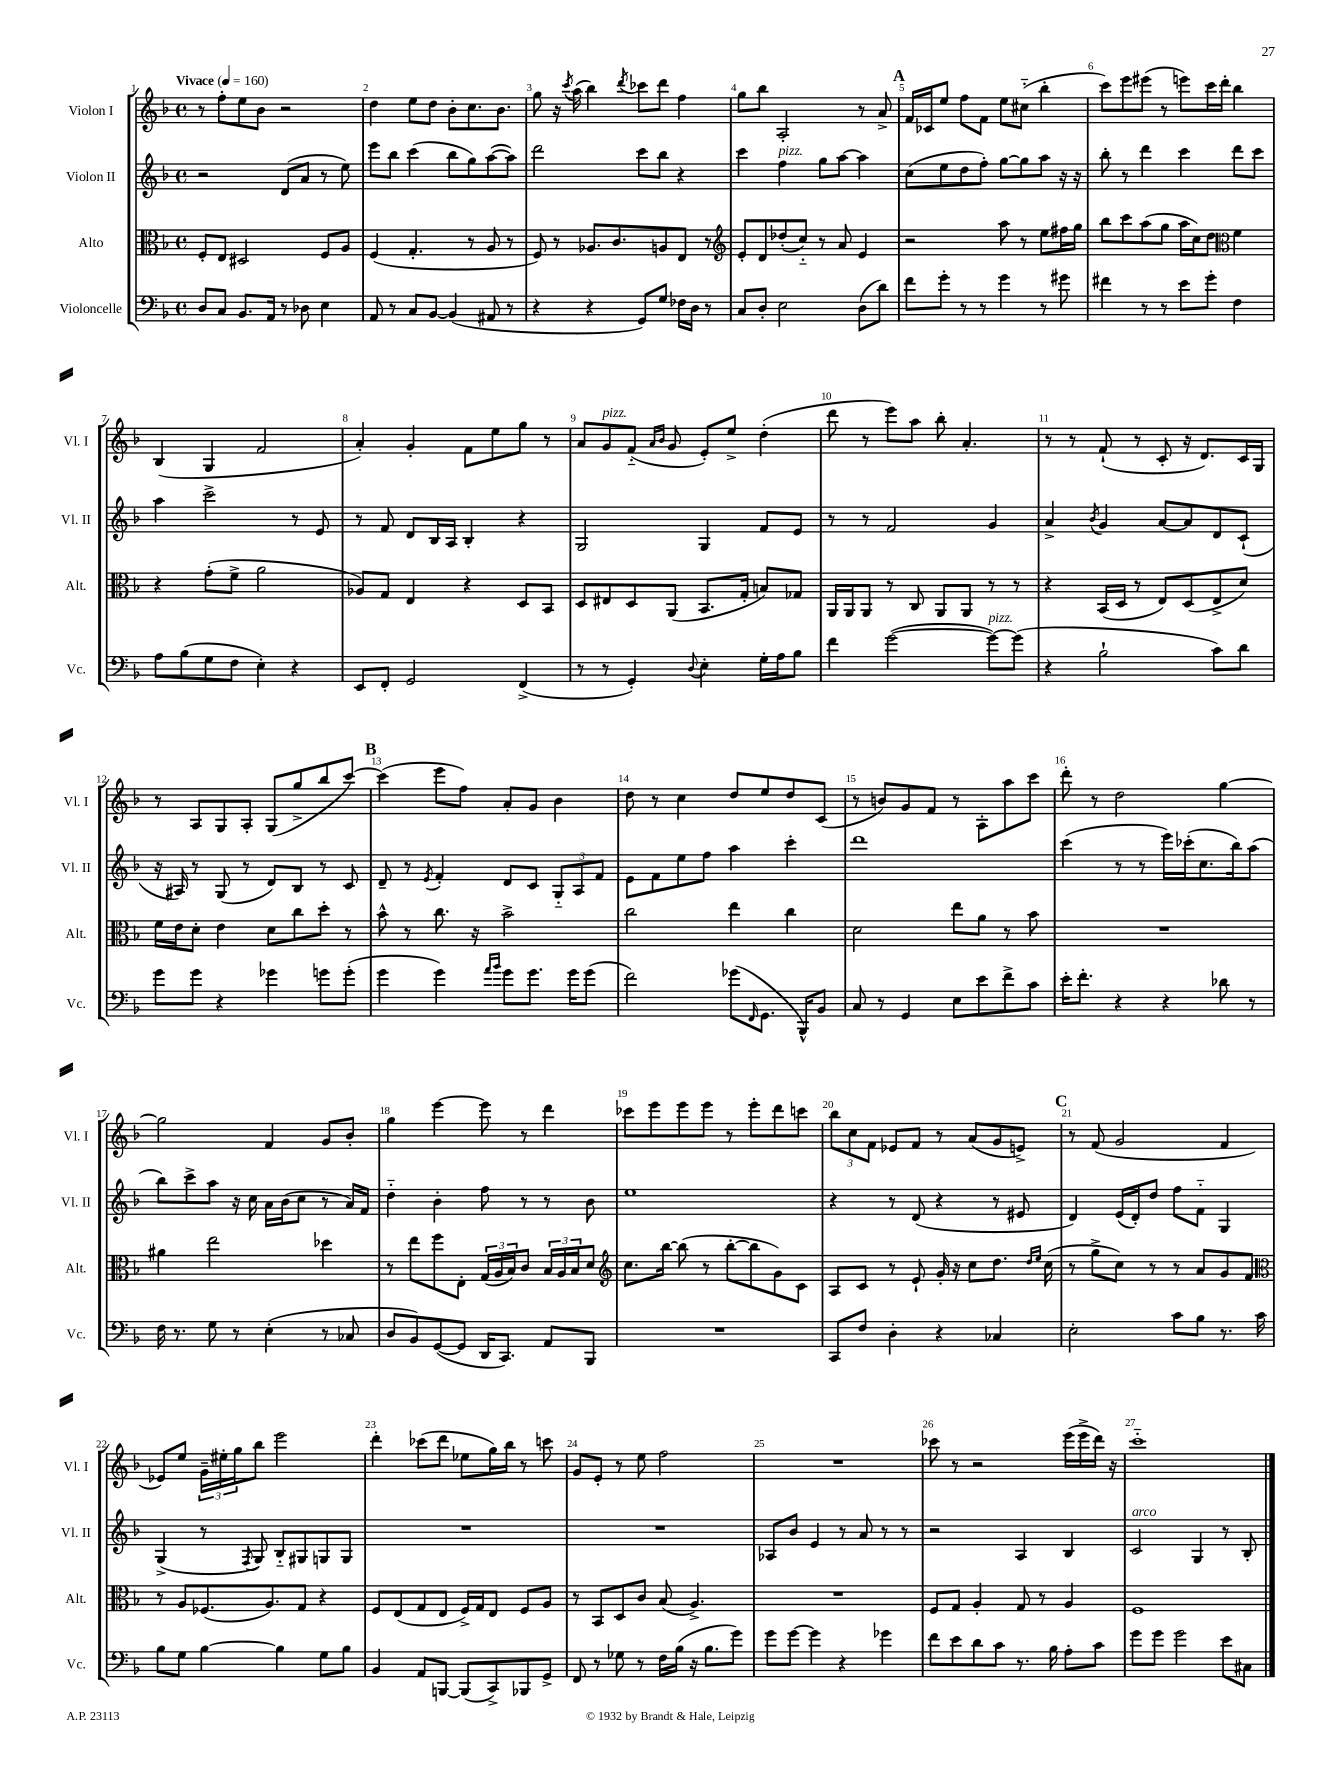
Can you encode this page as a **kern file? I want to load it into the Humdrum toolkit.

**kern	**kern	**kern	**kern
*staff4	*staff3	*staff2	*staff1
*clefF4	*clefC3	*clefG2	*clefG2
*k[b-]	*k[b-]	*k[b-]	*k[b-]
*M4/4	*M4/4	*M4/4	*M4/4
*met(c)	*met(c)	*met(c)	*met(c)
*MM160	*MM160	*MM160	*MM160
8D	8F'	2r	8r
8C	8E	.	8ff'
8.BB-	2D#	.	8ee
.	.	.	8b-
16AA	.	.	.
8r	.	(8d	2r
8D-	.	8a	.
4E	8F	8r	.
.	8A	8ee)	.
=	=	=	=
8AA	(4F	8eee	4dd
8r	.	8bb-	.
8C	4.G'	(4ccc	8ee
[8BB-	.	.	8dd
(4BB-]	.	8bb-	8b-'
.	8r	8gg)	8.cc
8AA#	8A	([8aa	.
.	.	.	8.b-
8r	8r	8aa])	.
=	=	=	=
4r	8F)	2ddd	8gg
.	8r	.	16r
.	.	.	8qccc
.	.	.	(16aa
4r	8.A-	.	4bb-)
.	8.c	.	.
.	.	.	8qddd
8GG)	.	8ccc	8ccc-
8G	8A	8bb-	8ddd
16F-	8E	4r	4ff
16D	.	.	.
8r	8r	.	.
=	=	=	=
*	*clefG2	*	*
8C	8e'	4ccc	8gg
8D'	8d	.	8bb-
2E	(8dd-'	4ff	2A'
.	8cc'~)	.	.
.	8r	8gg	.
.	8a	[8aa	.
(8D	4e	4aa]	8r
8d)	.	.	8a^
=	=	=	=
8f	2r	(8cc	16f
.	.	.	16c-
8g'	.	8ee	8ee
8r	.	8dd	8ff
8r	.	8ff')	8f
4g	8aa	[8gg	8ee
.	8r	8gg]	(8cc#'~
8r	8ee	8aa	4bb-'
8g#	16ff#	16r	.
.	16gg	16r	.
=	=	=	=
4f#	8bb-	8bb-'	8ccc)
.	8ccc	8r	8eee
8r	(8aa	4ddd	(8eee#
8r	8gg	.	8r
8e	16aa	4ccc	8eee)
.	16cc)	.	.
8g'	8dd	.	16ccc
.	.	.	16ddd'
*	*clefC3	*	*
4F	4f	8ddd	4bb-
.	.	8ccc	.
=	=	=	=
8A	4r	4aa	(4B-
(8B-	.	.	.
8G	(8g'	2ccc^	4G
8F	8f^	.	.
4E')	2a	.	2f
4r	.	8r	.
.	.	8e	.
=	=	=	=
8EE	8A-)	8r	4a')
8FF'	8G	8f	.
2GG	4E	8d	4g'
.	.	16B-	.
.	.	16A	.
.	4r	4B-'	8f
.	.	.	8ee
(4FF^	8D	4r	8gg
.	8BB-	.	8r
=	=	=	=
8r	8D	2G	8a
8r	8E#	.	8g
4GG')	8D	.	(8f'~
.	.	.	16qqa
.	.	.	16qqb-
.	(8AA	.	8g
8qqD	.	.	.
4E'	8.BB-	4G	8e')
.	.	.	8ee^
.	16G'	.	.
16G'	8B)	8f	(4dd'
16A	.	.	.
8B-	8G-	8e	.
=	=	=	=
4f	16AA	8r	8ddd
.	16AA	.	.
.	8AA	8r	8r
([2g	8r	2f	8eee)
.	8C	.	8aa
.	8AA	.	8bb-'
.	8AA	.	4.a'
8g_)	8r	4g	.
(8g]	8r	.	.
=	=	=	=
4r	4r	4a^	8r
.	.	.	8r
.	.	8qb-	.
2B-`	(16BB-	4g	(8f`
.	16D	.	.
.	8r	.	8r
.	8E)	[8a	8c'
.	(8D	8a]	16r
.	.	.	8.d)
8c)	8E^	8d	.
8d	8d)	(8c`	16c
.	.	.	16G
=	=	=	=
8g	16f	16r	8r
.	16e	16A#)	.
8g	8d'	8r	8A
4r	4e	(8G	8G
.	.	8r	8A'
4g-	8d	8d)	(8G
.	8cc	8B-	8gg^
8g	8dd'	8r	8bb-
(8g'	8r	8c	[8ccc)
=	=	=	=
4g	8b-^^	8d~	(4ccc]
.	8r	8r	.
.	.	8qe	.
4g)	8.cc	4f'	8eee
.	.	.	8ff)
.	16r	.	.
16qqa	.	.	.
16qqb-	.	.	.
8g	2b-^	8d	8a'
8.g	.	8c	8g
.	.	12G'~	4b-
16g	.	.	.
.	.	12A	.
(8g	.	.	.
.	.	12f	.
=	=	=	=
2f)	2cc	8e	8dd
.	.	8f	8r
.	.	8ee	4cc
.	.	8ff	.
(8g-	4ee	4aa	8dd
16qqFF	.	.	.
8.GG	.	.	8ee
.	4cc	4ccc'	8dd
16BBB-^^)	.	.	.
8BB-	.	.	(8c
=	=	=	=
8C	2d	1ddd	8r
8r	.	.	8b)
4GG	.	.	8g
.	.	.	8f
8E	8ee	.	8r
8e	8a	.	8A'
8f^	8r	.	8aa
8c	8b-	.	8ccc
=	=	=	=
16e'	1r	(4ccc	8ddd'
8.f'	.	.	.
.	.	.	8r
4r	.	8r	2dd
.	.	8r	.
4r	.	16eee)	.
.	.	(16ccc-'	.
.	.	8.cc	.
8d-	.	.	[4gg
.	.	16bb-)	.
8r	.	(8aa	.
=	=	=	=
16F	4a#	8bb-)	2gg]
8.r	.	.	.
.	.	8ccc^	.
8G	2ee	8aa	.
8r	.	16r	.
.	.	16cc	.
(4E'	.	16a	4f
.	.	(16b-	.
.	.	8cc	.
8r	4dd-	8r	8g
8C-	.	16a)	8b-'
.	.	16f	.
=	=	=	=
8D	8r	4dd'~	4gg
8BB-)	8ee	.	.
([8GG	8ff	4b-'	[4eee
8GG]	8E'	.	.
16DD	(24G	8ff	8eee]
.	24A	.	.
8.CC)	.	.	.
.	24B-)	.	.
.	8c	8r	8r
8AA	24B-	8r	4ddd
.	24A	.	.
.	24B-	.	.
8BBB-	8d	8b-	.
=	=	=	=
*	*clefG2	*	*
1r	8.cc	1ee	8ccc-
.	.	.	8eee
.	[16bb-	.	.
.	(8bb-]	.	8eee
.	8r	.	8eee
.	[8bb-'	.	8r
.	8bb-]	.	8eee'
.	8g)	.	8ddd
.	8c	.	8ccc
=	=	=	=
8CC	8A	4r	12bb-
.	.	.	12cc
8F	8c	.	.
.	.	.	12f
4D'	8r	8r	8e-
.	8e`	(8d	8f
4r	16g'	4r	8r
.	16r	.	.
.	8cc	.	(8a
4C-	8.dd	8r	8g
.	.	8e#	8e^)
.	16qqdd	.	.
.	16qqee	.	.
.	(16cc	.	.
=	=	=	=
2E'	8r	4d)	8r
.	8gg^	.	(8f
.	8cc)	(16e	2g
.	.	16d')	.
.	8r	8dd	.
8c	8r	8ff	.
8B-	8a	8f'~	.
8.r	8g	4G	4f
.	8f	.	.
16c	.	.	.
=	=	=	=
*	*clefC3	*	*
8B-	8r	(4G^	8e-)
8G	8A	.	8ee
[4B-	(8.F-	8r	24g~
.	.	.	24ee#'
.	.	.	24gg
.	.	8qF	.
.	.	8G)	8bb-
.	8.A)	.	.
4B-]	.	8B-'~	2eee
.	8G	8G#	.
8G	4r	8G	.
8B-	.	8G	.
=	=	=	=
4BB-	8F	1r	4ddd'
.	(8E	.	.
8AA	8G	.	(8ccc-
[8BBB	8E	.	8ddd
(8BBB]	16F^)	.	8ee-
.	16G	.	.
8CC^)	8E	.	16gg)
.	.	.	16bb-
8BBB-	8F	.	8r
8GG^	8A	.	8ccc
=	=	=	=
8FF	8r	1r	8g
8r	8BB-	.	8e'
8G-	8D	.	8r
8r	8c	.	8ee
16F	(8B-	.	2ff
(16B-	.	.	.
16r	4.A^)	.	.
8.B-	.	.	.
8g)	.	.	.
=	=	=	=
8g	1r	8A-	1r
[8g	.	8b-	.
4g]	.	4e	.
4r	.	8r	.
.	.	8a	.
4g-	.	8r	.
.	.	8r	.
=	=	=	=
8f	8F	2r	8ccc-
8e	8G	.	8r
8d	4A'	.	2r
8c	.	.	.
8.r	8G	4A	.
.	8r	.	.
16B-	.	.	.
8A'	4A	4B-	(16eee
.	.	.	16eee^
8c	.	.	16ddd)
.	.	.	16r
=	=	=	=
8g	1F	2c	1ccc'~
8g	.	.	.
2g	.	.	.
.	.	4G	.
8e	.	8r	.
8C#	.	8B-'	.
==	==	==	==
*-	*-	*-	*-
